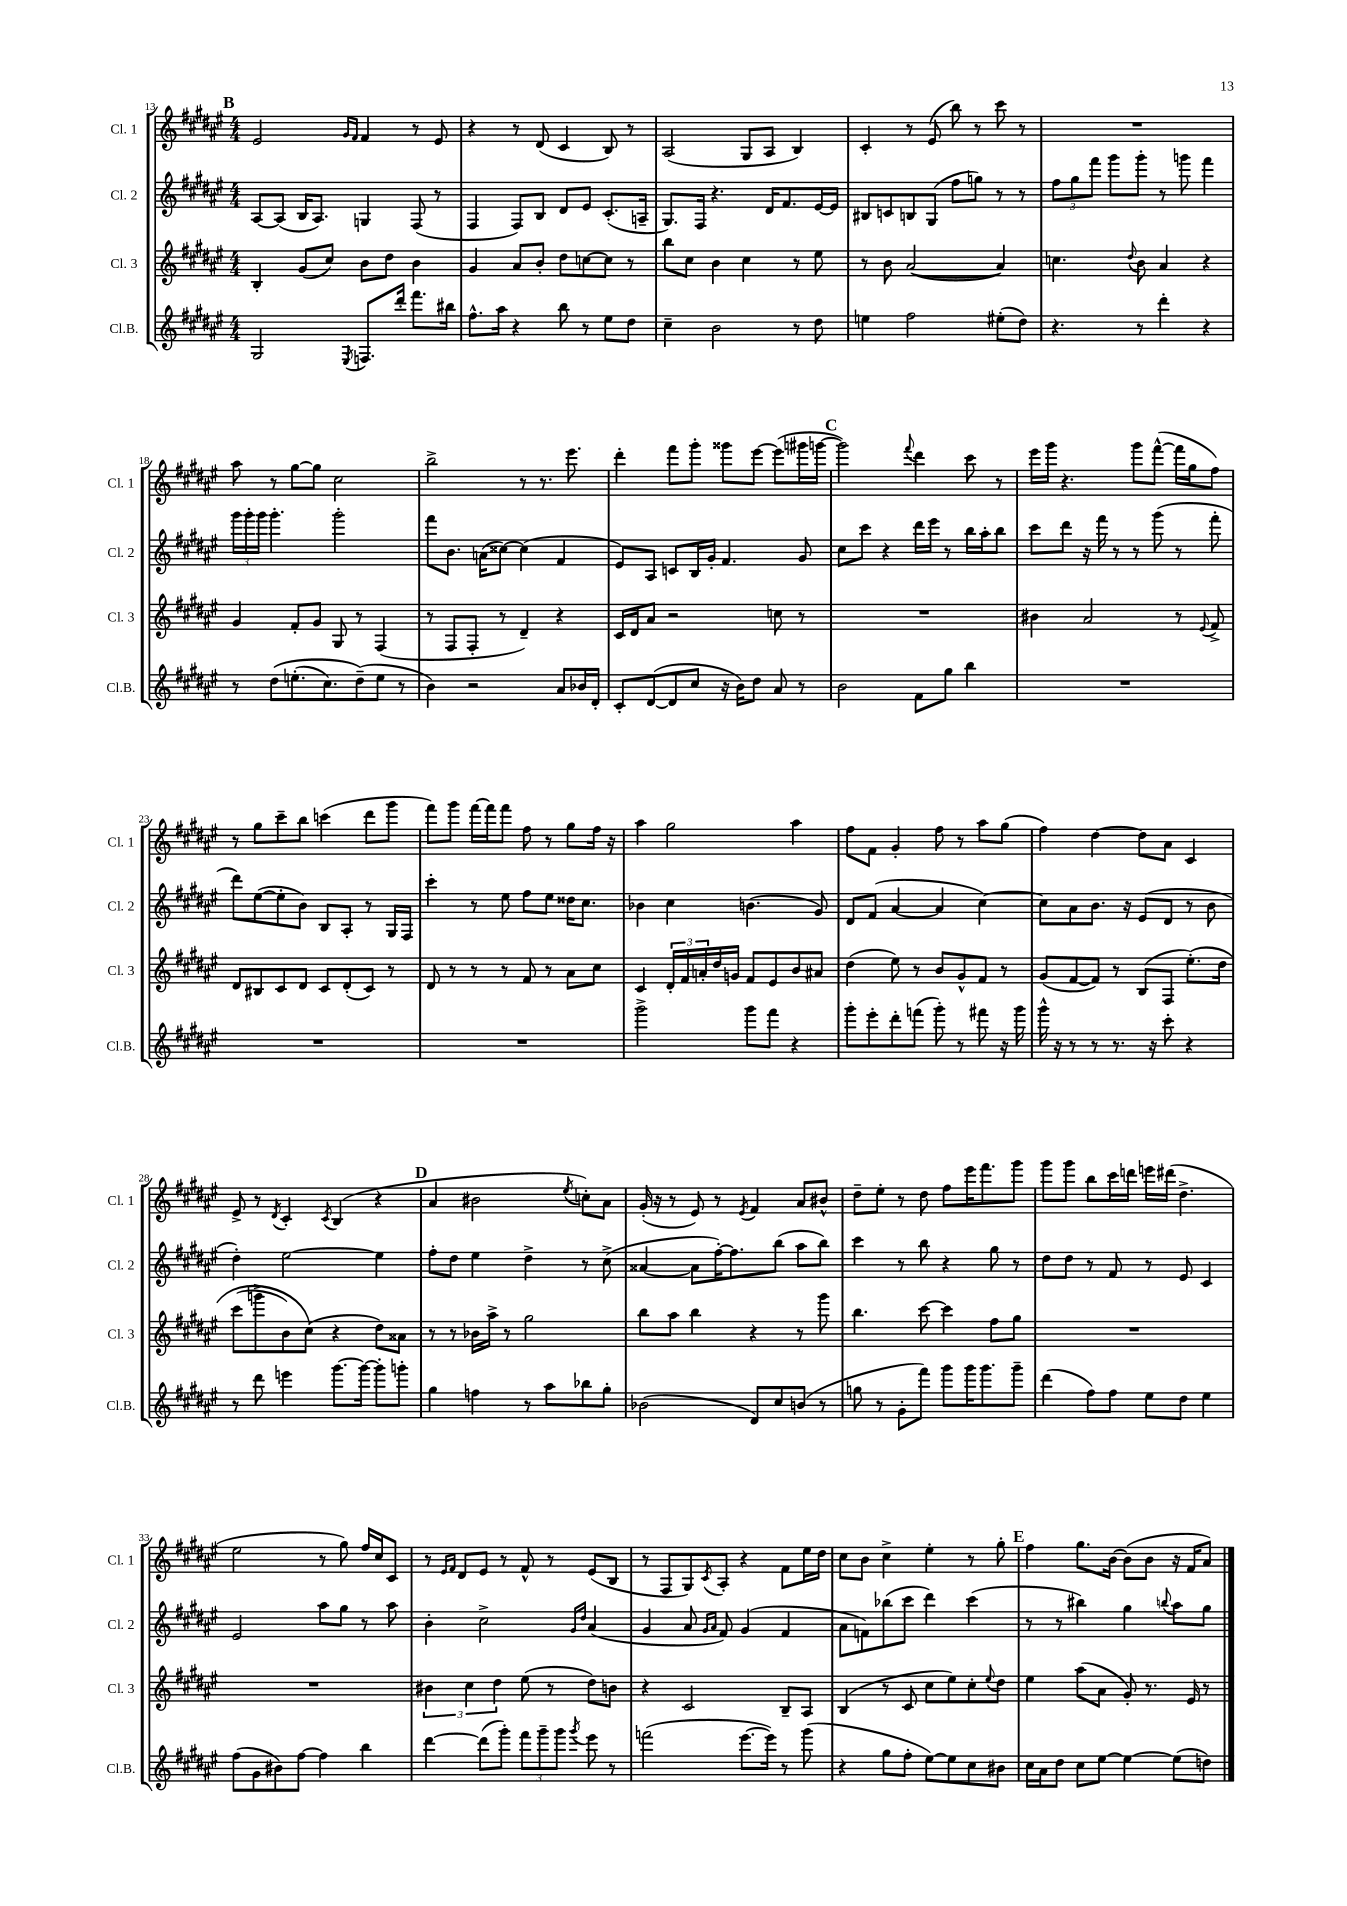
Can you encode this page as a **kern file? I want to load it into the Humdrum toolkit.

**kern	**kern	**kern	**kern
*part4	*part3	*part2	*part1
*staff4	*staff3	*staff2	*staff1
*I"Cl.B.	*I"Cl. 3	*I"Cl. 2	*I"Cl. 1
*I'Cl.B.	*I'Cl. 3	*I'Cl. 2	*I'Cl. 1
*clefG2	*clefG2	*clefG2	*clefG2
*k[f#c#g#d#a#e#]	*k[f#c#g#d#a#e#]	*k[f#c#g#d#a#e#]	*k[f#c#g#d#a#e#]
*M4/4	*M4/4	*M4/4	*M4/4
!!LO:REH:place=s1:t=B
=13	=13	=13	=13
2G#/	4B'/	[8A#/L	2e#/
.	.	(8A#/J]	.
.	(8g#/L	16B/KL	.
.	.	8.A#/J)	.
.	8cc#/J)	.	.
.	.	.	16qqg#/LL
8qE#/	.	.	16qqf#/JJ
8.Fn/L	8b\L	4Gn/	4f#/
.	8dd#\J	.	.
16ddd#'/Jk	.	.	.
8.fff#\L	4b\	(8F#/	8r
.	.	8r	8e#/
16bb#X\Jk	.	.	.
=14	=14	=14	=14
8.ff#^^\L	4g#/	4F#/	4r
16aa#\Jk	.	.	.
4r	8a#/L	8F#/L)	8r
.	8b'/J	8B/J	(8d#/
8bb\	8dd#\L	8d#/L	4c#/
8r	[8ccn\	8e#/J	.
8ee#\L	8cc\J]	(8.c#'/L	8B/)
8dd#\J	8r	.	8r
.	.	16An~/Jk	.
=15	=15	=15	=15
4cc#~\	8bb\L	8.G#/L)	(2A#/
.	8cc#\J	.	.
.	.	16F#/Jk	.
2b\	4b\	4.r	.
.	4cc#\	.	8G#/L
.	.	16d#/KL	8A#/J
.	.	8.f#/	.
8r	8r	.	4B/)
8dd#\	8ee#\	[16e#/L	.
.	.	16e#/JJ]	.
=16	=16	=16	=16
4een\	8r	8B#X/L	4c#'/
.	8b\	8cn/	.
2ff#\	([2a#/	8Bn/	8r
.	.	(8G#/J	(8e#/
.	.	8ff#\L	8bb\)
.	.	8ggn\J)	8r
(8ee#X'\L	4a#/])	8r	8ccc#\
8dd#\J)	.	8r	8r
=17	=17	=17	=17
4.r	4.ccn\	12ff#\L	1r
.	.	12gg#\	.
.	.	12fff#\J	.
.	.	8ggg#\L	.
.	8qqdd#/	.	.
8r	8b\	8ggg#'\J	.
4ddd#'\	4a#/	8r	.
.	.	8gggn\	.
4r	4r	4fff#\	.
!!LO:LB:g=z
=18	=18	=18	=18
8r	4g#/	24ggg#\LL	8aa#\
.	.	24ggg#'\	.
.	.	24ggg#\JJ	.
(8dd#\L	.	4.ggg#'\	8r
(8.een'\	8f#'/L	.	[8gg#\L
.	8g#/J	.	8gg#\J]
8.cc#\)	.	.	.
.	8G#/	2ggg#'\	2cc#\
(8dd#~\)	8r	.	.
8ee\J	(4F#/	.	.
8r	.	.	.
=19	=19	=19	=19
4b\)	8r	8fff#\L	2bb^\
.	8F#/L	8.b\J	.
2r	8F#'/J	.	.
.	.	(16an\KL	.
.	8r	[8cc##X\J)	.
.	4d#~/)	(4cc##\]	8r
.	.	.	8.r
8a#/L	4r	4f#/	.
.	.	.	8.eee#\
16b-X/L	.	.	.
16d#'/JJ	.	.	.
=20	=20	=20	=20
8c#'/L	16c#/LL	8e#/L)	4ddd#'\
.	16d#/J	.	.
([8d#/	8a#/J	8A#/J	.
8d#/]	2r	8cn/L	8fff#\L
8cc#/J	.	16B/L	8ggg#'\J
.	.	16g#'/JJ	.
16r	.	4.f#/	8ggg##X\L
16b\KL)	.	.	.
8dd#\J	.	.	[8eee#\J
8a#/	8ccn\	.	(8eee#\L]
8r	8r	8g#/	16ggg#X\L
.	.	.	[16gggn\JJ
!!LO:REH:place=s1:t=C
=21	=21	=21	=21
2b\	1r	8cc#\L	2ggg\])
.	.	8ccc#\J	.
.	.	4r	.
.	.	.	8qqfff#/
8f#\L	.	16ddd#\LL	4ddd#\
.	.	16eee#\JJ	.
8gg#\J	.	8r	.
4bb\	.	16bb\LL	8ccc#\
.	.	16aa#'\J	.
.	.	8bb\J	8r
=22	=22	=22	=22
1r	4b#X\	8ccc#\L	16eee#\LL
.	.	.	16ggg#\JJ
.	.	8ddd#\J	4.r
.	2a#/	16r	.
.	.	16fff#\	.
.	.	8r	.
.	.	8r	8ggg#\L
.	.	(8ggg#\	([8fff#^^\J
.	8r	8r	16fff#\LL]
.	.	.	16gg#\J
.	8qqe#/	.	.
.	8f#^/	8fff#'\	8ff#\J)
!!LO:LB:g=z
=23	=23	=23	=23
1r	8d#/L	8ddd#\L)	8r
.	8B#X/	([8ee#\	8gg#\L
.	8c#/	8ee#'\]	8ccc#~\
.	8d#/J	8b\J)	8bb\J
.	8c#/L	8B/L	(4cccn\
.	(8d#'/	8A#'/J	.
.	8c#/J)	8r	8ddd#\L
.	8r	16G#/LL	8ggg#\J
.	.	16F#/JJ	.
=24	=24	=24	=24
1r	8d#/	4ccc#'\	8fff#\L)
.	8r	.	8ggg#\J
.	8r	8r	[16fff#\LL
.	.	.	16fff#\J]
.	8r	8ee#\	8fff#\J
.	8f#/	8ff#\L	8ff#\
.	8r	8ee#\J	8r
.	8a#\L	16dd##X\KL	8gg#\L
.	.	8.cc#\J	.
.	8cc#\J	.	16ff#\Jk
.	.	.	16r
=25	=25	=25	=25
2ggg#^\	4c#/	4b-X\	4aa#\
.	24d#'/LL	4cc#\	2gg#\
.	24f#/	.	.
.	24an'/	.	.
.	16dd#/	.	.
.	16gn/JJ	.	.
8ggg#\L	8f#/L	(4.bn\	.
8fff#\J	8e#/	.	.
4r	8b/	.	4aa#\
.	8a#X/J	8g#/)	.
=26	=26	=26	=26
8ggg#'\L	(4dd#\	8d#/L	8ff#\L
8eee#'\	.	(8f#/J	8f#\J
8ddd#'\	8ee#\)	[4a#/	4g#'/
(8fffn\J	8r	.	.
8ggg#'\)	8b/L	4a#/]	8ff#\
8r	8g#^^/	.	8r
8fff#X\	8f#/J	[4cc#\)	8aa#\L
16r	8r	.	(8gg#\J
16ggg#\	.	.	.
=27	=27	=27	=27
16ggg#^^\	(8g#/L	8cc#\L]	4ff#\)
16r	.	.	.
8r	[8f#/	8a#\	.
8r	8f#/J])	8.b\J	[4dd#\
8.r	8r	.	.
.	.	16r	.
.	(8B/L	(8e#/L	8dd#\L]
16r	.	.	.
8ccc#'\	8F#/J	8d#/J	8a#\J
4r	(8.ee#'\L)	8r	4c#/
.	.	8b\	.
.	16dd#\Jk	.	.
!!LO:LB:g=z
=28	=28	=28	=28
8r	(8ccc#\L	4dd#'\)	8e#^/
8ddd#\	8gggn^\	.	8r
.	.	.	8qd#/
4eeen\	8b\)	[2ee#\	4c#'/
.	(8cc#\J)	.	.
.	.	.	8qc#/
[8.ggg#\L	4r	.	(4B/
16ggg#\Jk_	.	.	.
8ggg#'\L]	8dd#\L)	4ee#\]	4r
8gggn'\J	8a##X\J	.	.
!!LO:REH:place=s1:t=D
=29	=29	=29	=29
4gg#\	8r	8ff#'\L	4a#/
.	8r	8dd#\J	.
4ffn\	16b-X\LL	4ee#\	2b#X\
.	16aa#^\JJ	.	.
.	8r	.	.
8r	2gg#\	4dd#^\	.
8aa#\L	.	.	.
.	.	.	8qee#/
8bb-X\	.	8r	8ccn'\L)
8gg#'\J	.	(8cc#^\	8a#\J
=30	=30	=30	=30
(2b-X\	8bb\L	[4a##X/	(16g#'/
.	.	.	16r
.	8aa#\J	.	8r
.	4bb\	8a##\L]	8e#/)
.	.	[16ff#'\K)	8r
.	.	8.ff#\]	.
.	.	.	8qe#/
8d#/L)	4r	.	4f#/
8cc#/	.	(8bb\J	.
(8bn/J	8r	8aa#\L	8a#/L
8r	8ggg#\	8bb\J)	8b#X^^/J
=31	=31	=31	=31
8ggn\	4.bb\	4ccc#\	8dd#~\L
8r	.	.	8ee#'\J
8g#'\L	.	8r	8r
8fff#\J)	[8ccc#\	8bb\	8dd#\
8ggg#\L	4ccc#\]	4r	8ff#\L
16ggg#\K	.	.	16eee#\K
8.ggg#\	.	.	8.fff#\
.	8ff#\L	8gg#\	.
8ggg#~\J	8gg#\J	8r	8ggg#\J
=32	=32	=32	=32
(4ddd#\	1r	8dd#\L	8ggg#\L
.	.	8dd#\J	8ggg#\J
8ff#\L)	.	8r	8bb\L
8ff#\J	.	8f#/	16ccc#\L
.	.	.	16dddn\JJ
8ee#\L	.	8r	16eeen\LL
.	.	.	(16ddd#X\JJ
8dd#\J	.	8e#/	4.dd#^\
4ee#\	.	4c#/	.
!!LO:LB:g=z
=33	=33	=33	=33
(8ff#\L	1r	2e#/	2ee#\
8g#\	.	.	.
8b#X\)	.	.	.
[8ff#\J	.	.	.
4ff#\]	.	8aa#\L	8r
.	.	8gg#\J	8gg#\)
4bb\	.	8r	16ff#/LL
.	.	.	16cc#/J
.	.	8aa#\	8c#/J
=34	=34	=34	=34
[4ddd#\	6b#X\	4b'\	8r
.	.	.	16qqe#/LL
.	.	.	16qqf#/JJ
.	.	.	8d#/L
.	6cc#\	.	.
(8ddd#\L]	.	2cc#^\	8e#/J
.	6dd#\	.	.
8ggg#'\J)	.	.	8r
12fff#\L	(8ee#\	.	8f#^^/
12ggg#~\	.	.	.
.	8r	.	8r
12ggg#\J	.	.	.
.	.	16qqg#/LL	.
8qggg#/	.	16qqdd#/JJ	.
8eee#\	8dd#\L)	(4a#/	(8e#/L
8r	8bn\J	.	8B/J
=35	=35	=35	=35
(2fffn\	4r	4g#/	8r
.	.	.	8F#/L
.	2c#/	8a#/	8G#/)
.	.	16qqg#/LL	.
.	.	16qqa#/JJ	8qc#/
.	.	8f#/)	8A#'/J
[8.eee#\L	.	(4g#/	4r
16eee#\Jk])	.	.	.
8r	8B~/L	4f#/	8f#\L
(8ggg#\	8A#/J	.	16ee#\L
.	.	.	16dd#\JJ
=36	=36	=36	=36
4r	(4B/	8a#\L	8cc#\L
.	.	8fn\)	8b\J
8gg#\L	8r	(8bb-X\	4cc#^\
8ff#'\J	8c#/	8ccc#\J	.
[8ee#\L)	8cc#\L	4ddd#\)	4ee#'\
8ee#\]	8ee#\)	.	.
8cc#\	8cc#'\	(4ccc#\	8r
.	8qqee#/	.	.
8b#X\J	8dd#\J	.	8gg#'\
!!LO:REH:place=s1:t=E
=37	=37	=37	=37
16cc#\LL	4ee#\	8r	4ff#\
16a#\J	.	.	.
8dd#\J	.	8r	.
8cc#\L	(8aa#\L	4bb#X\)	8.gg#\L
[8ee#\J	8a#\J	.	.
.	.	.	[16b\Jk
4ee#\_	8g#'/)	4gg#\	(8b\L]
.	8.r	.	8b\J
.	.	8qqbbn/	.
(8ee#\L]	.	8aa#\L	16r
.	16e#/	.	16f#/KL
8ddn\J)	8r	8gg#\J	8a#/J)
==	==	==	==
*-	*-	*-	*-
